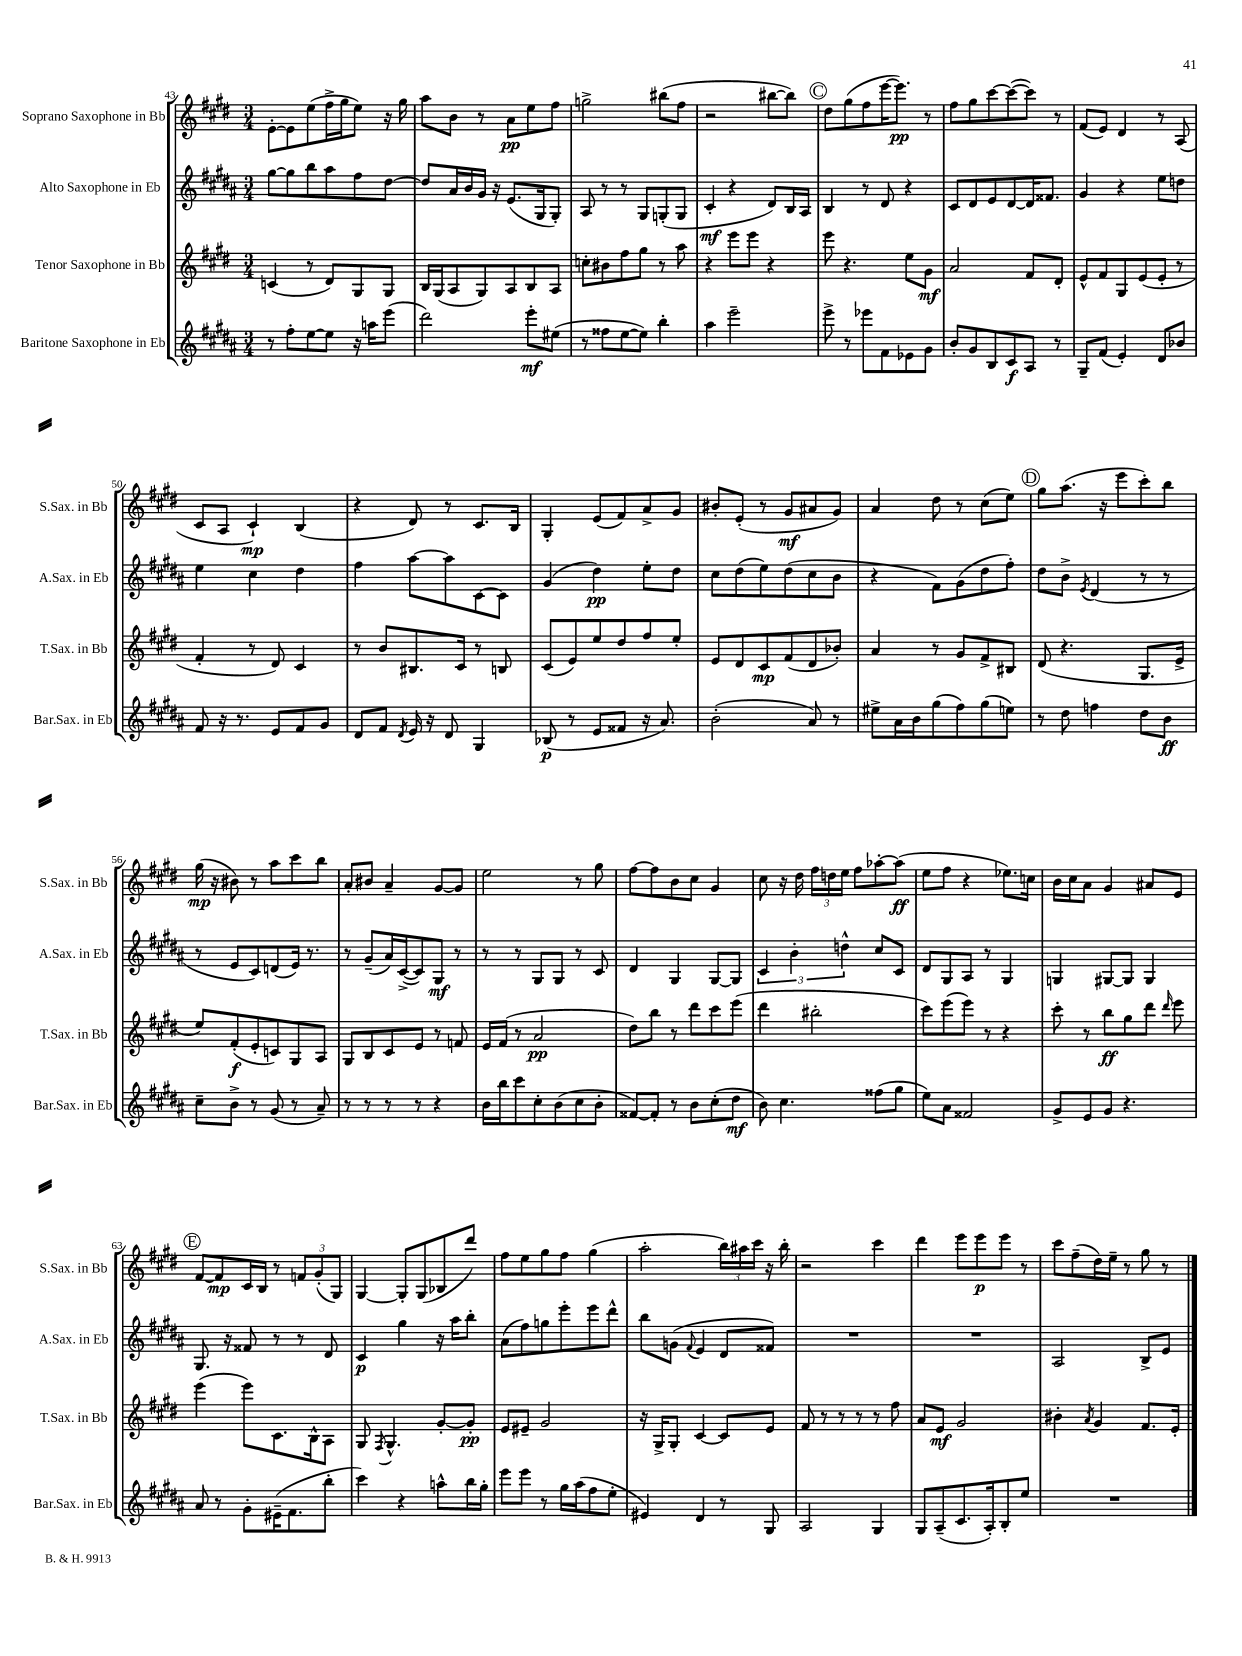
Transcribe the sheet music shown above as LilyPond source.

<<
\new StaffGroup <<
\new Staff = "s0" \with { instrumentName = "Soprano Saxophone in Bb" shortInstrumentName = "S.Sax. in Bb" } {
    \clef treble \key e \major \numericTimeSignature \time 3/4
    \autoBeamOff e'8[~-. e'8 e''8( fis''16-> gis''16 e''8]) r16 gis''16 |
    a''8[ b'8] r8 a'8[\pp e''8 fis''8] |
    g''2-> bis''8[( fis''8] |
    r2 bis''8[~ bis''8]) |
    \mark \markup { \circle "C" } dis''8[ gis''8( fis''8 e'''16~ e'''8.]\pp) r8 |
    fis''8[ gis''8 cis'''8~ cis'''8~( cis'''8]) r8 |
    fis'8[( e'8]) dis'4 r8 a8( |
    cis'8[ a8] cis'4-!\mp) b4( |
    r4 dis'8) r8 cis'8.[ b16] |
    gis4-. e'8[( fis'8) a'8-> gis'8] |
    bis'8[-. e'8]-.( r8 gis'8[\mf ais'8 gis'8]) |
    a'4 dis''8 r8 cis''8[( e''8]) |
    \mark \markup { \circle "D" } gis''8[ a''8.]( r16 e'''8[ cis'''8-.) b''8] |
    gis''16\mp( r16 bis'8) r8 a''8[ cis'''8 b''8] |
    a'8[-. bis'8] a'4-- gis'8[~ gis'8] |
    e''2 r8 gis''8 |
    fis''8[~ fis''8 b'8 cis''8] gis'4 |
    cis''8 r16 dis''16 \tuplet 3/2 { fis''16[ d''16 e''16] } fis''8[ aes''8~-. aes''8]\ff( |
    e''8[ fis''8] r4 ees''8.[) c''16] |
    b'16[ cis''16 a'8] gis'4 ais'8[ e'8] |
    \mark \markup { \circle "E" } fis'8[~ fis'8\mp cis'16 b16] r8 \tuplet 3/2 { f'8[ gis'8-.( gis8]) } |
    gis4~ gis8[-. gis8( bes8 dis'''8]) |
    fis''8[ e''8 gis''8 fis''8] gis''4( |
    a''2-. \tuplet 3/2 { b''16[) ais''16 cis'''16] } r16 b''16-. |
    r2 cis'''4 |
    dis'''4 e'''8[ e'''8\p e'''8] r8 |
    cis'''8[ fis''8--( dis''16) e''16]-- r8 gis''8 r8 \bar "|." |
}
\new Staff = "s1" \with { instrumentName = "Alto Saxophone in Eb" shortInstrumentName = "A.Sax. in Eb" } {
    \clef treble \key b \major \numericTimeSignature \time 3/4
    \autoBeamOff gis''8[~ gis''8 b''8 ais''8 fis''8 dis''8]~ |
    dis''8[ ais'16 b'16 gis'16] r16 e'8.[( gis16 gis8]-.) |
    ais8 r8 r8 gis8[ g8-.( g8] |
    cis'4-.\mf r4 dis'8[) b16 ais16] |
    \mark \markup { \circle "C" } b4 r8 dis'8 r4 |
    cis'8[ dis'8 e'8 dis'8~ dis'16 fisis'8.] |
    gis'4 r4 e''8[ d''8] |
    e''4 cis''4 dis''4 |
    fis''4 ais''8[~ ais''8 cis'8~ cis'8] |
    gis'4( dis''4\pp) e''8[-. dis''8] |
    cis''8[ dis''8( e''8) dis''8( cis''8 b'8] |
    r4 fis'8[) gis'8( dis''8 fis''8]-.) |
    \mark \markup { \circle "D" } dis''8[ b'8]-> \acciaccatura { e'8 } dis'4( r8 r8 |
    r8 e'8[ cis'8) d'8( e'16]) r8. |
    r8 gis'8[--( ais'16) cis'16~->( cis'8) gis8]\mf r8 |
    r8 r8 gis8[ gis8] r8 cis'8 |
    dis'4 gis4 gis8[~ gis8] |
    \tuplet 3/2 { cis'4 b'4-. d''4-^ } cis''8[ cis'8] |
    dis'8[ gis8 ais8] r8 gis4 |
    g4 gis8[~ gis8] gis4 |
    \mark \markup { \circle "E" } gis8. r16 fisis'8 r8 r8 dis'8 |
    cis'4\p gis''4 r16 ais''16[ b''8]-. |
    ais'8[( fis''8) g''8 e'''8-. e'''8 dis'''8]-^ |
    b''8[ g'8]( \appoggiatura { fis'8 } e'4 dis'8[ fisis'8]) |
    R2. |
    R2. |
    ais2 b8[-> e'8] \bar "|." |
}
\new Staff = "s2" \with { instrumentName = "Tenor Saxophone in Bb" shortInstrumentName = "T.Sax. in Bb" } {
    \clef treble \key e \major \numericTimeSignature \time 3/4
    \autoBeamOff c'4( r8 dis'8[) gis8 gis8] |
    b16[ gis16( a8 gis8) a8 b8 a8] |
    c''8[-. bis'8 fis''8 gis''8] r8 a''8 |
    r4 e'''8[ e'''8] r4 |
    \mark \markup { \circle "C" } e'''8 r4. e''8[ gis'8]\mf |
    a'2 fis'8[ dis'8]-. |
    e'8[-^ fis'8 gis8 e'8( e'8]-. r8 |
    fis'4-. r8 dis'8) cis'4 |
    r8 b'8[ bis8. cis'16] r8 b8 |
    cis'8[( e'8) e''8 dis''8 fis''8 e''8]-. |
    e'8[ dis'8 cis'8\mp fis'8( dis'8 bes'8]-.) |
    a'4 r8 gis'8[ fis'8-> bis8] |
    \mark \markup { \circle "D" } dis'8( r4. gis8.[ e'16]-> |
    e''8[) fis'8-.\f( e'8-. c'8) gis8 a8] |
    gis8[ b8 cis'8 e'8] r8 f'8 |
    e'16[ fis'16]( r8 a'2\pp |
    dis''8[) b''8] r8 dis'''8[ cis'''8 e'''8]( |
    dis'''4 bis''2-. |
    cis'''8[) e'''8( e'''8]) r8 r4 |
    cis'''8-. r8 b''8[\ff gis''8 dis'''8] \grace { dis'''16 } e'''8 |
    \mark \markup { \circle "E" } e'''4( e'''8[) cis'8. b16-^ a8] |
    gis8 \acciaccatura { fis8 } gis4.-^ gis'8[~-. gis'8]-.\pp |
    e'8[ eis'8]-- gis'2 |
    r16 gis16[-> gis8]-. cis'4~ cis'8[ e'8] |
    fis'8 r8 r8 r8 r8 fis''8 |
    a'8[ e'8]\mf gis'2 |
    bis'4-. \acciaccatura { a'8 } gis'4 fis'8.[ e'16]-. \bar "|." |
}
\new Staff = "s3" \with { instrumentName = "Baritone Saxophone in Eb" shortInstrumentName = "Bar.Sax. in Eb" } {
    \clef treble \key b \major \numericTimeSignature \time 3/4
    \autoBeamOff r8 fis''8[-. e''8~ e''8] r16 a''16[ e'''8]( |
    dis'''2) e'''8[-.\mf eis''8]( |
    r8 fisis''8[ e''8~ e''8]) b''4-. |
    ais''4 e'''2-- |
    \mark \markup { \circle "C" } e'''8-> r8 ees'''8[ fis'8 ees'8 gis'8] |
    b'8[-. gis'8 b8 cis'8\f ais8] r8 |
    gis8[-- fis'8]( e'4-.) dis'8[ bes'8] |
    fis'8 r16 r8. e'8[ fis'8 gis'8] |
    dis'8[ fis'8] \acciaccatura { dis'8 } e'16 r16 dis'8 gis4 |
    bes8\p( r8 e'8[ fisis'8] r16 ais'8.) |
    b'2-.( ais'8) r8 |
    eis''8[-> ais'16 b'16 gis''8( fis''8) gis''8( e''8]) |
    \mark \markup { \circle "D" } r8 dis''8 f''4 dis''8[ b'8]\ff |
    cis''8[-- b'8]-> r8 gis'8( r8 ais'8--) |
    r8 r8 r8 r8 r4 |
    b'16[ b''16 cis'''8 cis''8-. b'8( cis''8 b'8]-. |
    fisis'8[~) fisis'8]-. r8 b'8[ cis''8-.( dis''8]\mf |
    b'8) cis''4. fisis''8[( gis''8] |
    e''8[) ais'8] fisis'2 |
    gis'8[-> e'8 gis'8] r4. |
    \mark \markup { \circle "E" } ais'8 r8 gis'8[-. eis'16--( fis'8. b''8]-. |
    cis'''4) r4 a''8[-^ b''16 gis''16]-. |
    e'''8[ e'''8] r8 gis''16[ ais''16( fis''8 e''8]-. |
    eis'4) dis'4 r8 gis8 |
    ais2 gis4 |
    gis8[ ais8--( cis'8. ais16-.) b8-. e''8] |
    R2. \bar "|." |
}
>>
>>
\layout { \context { \Score currentBarNumber = #43 } }
